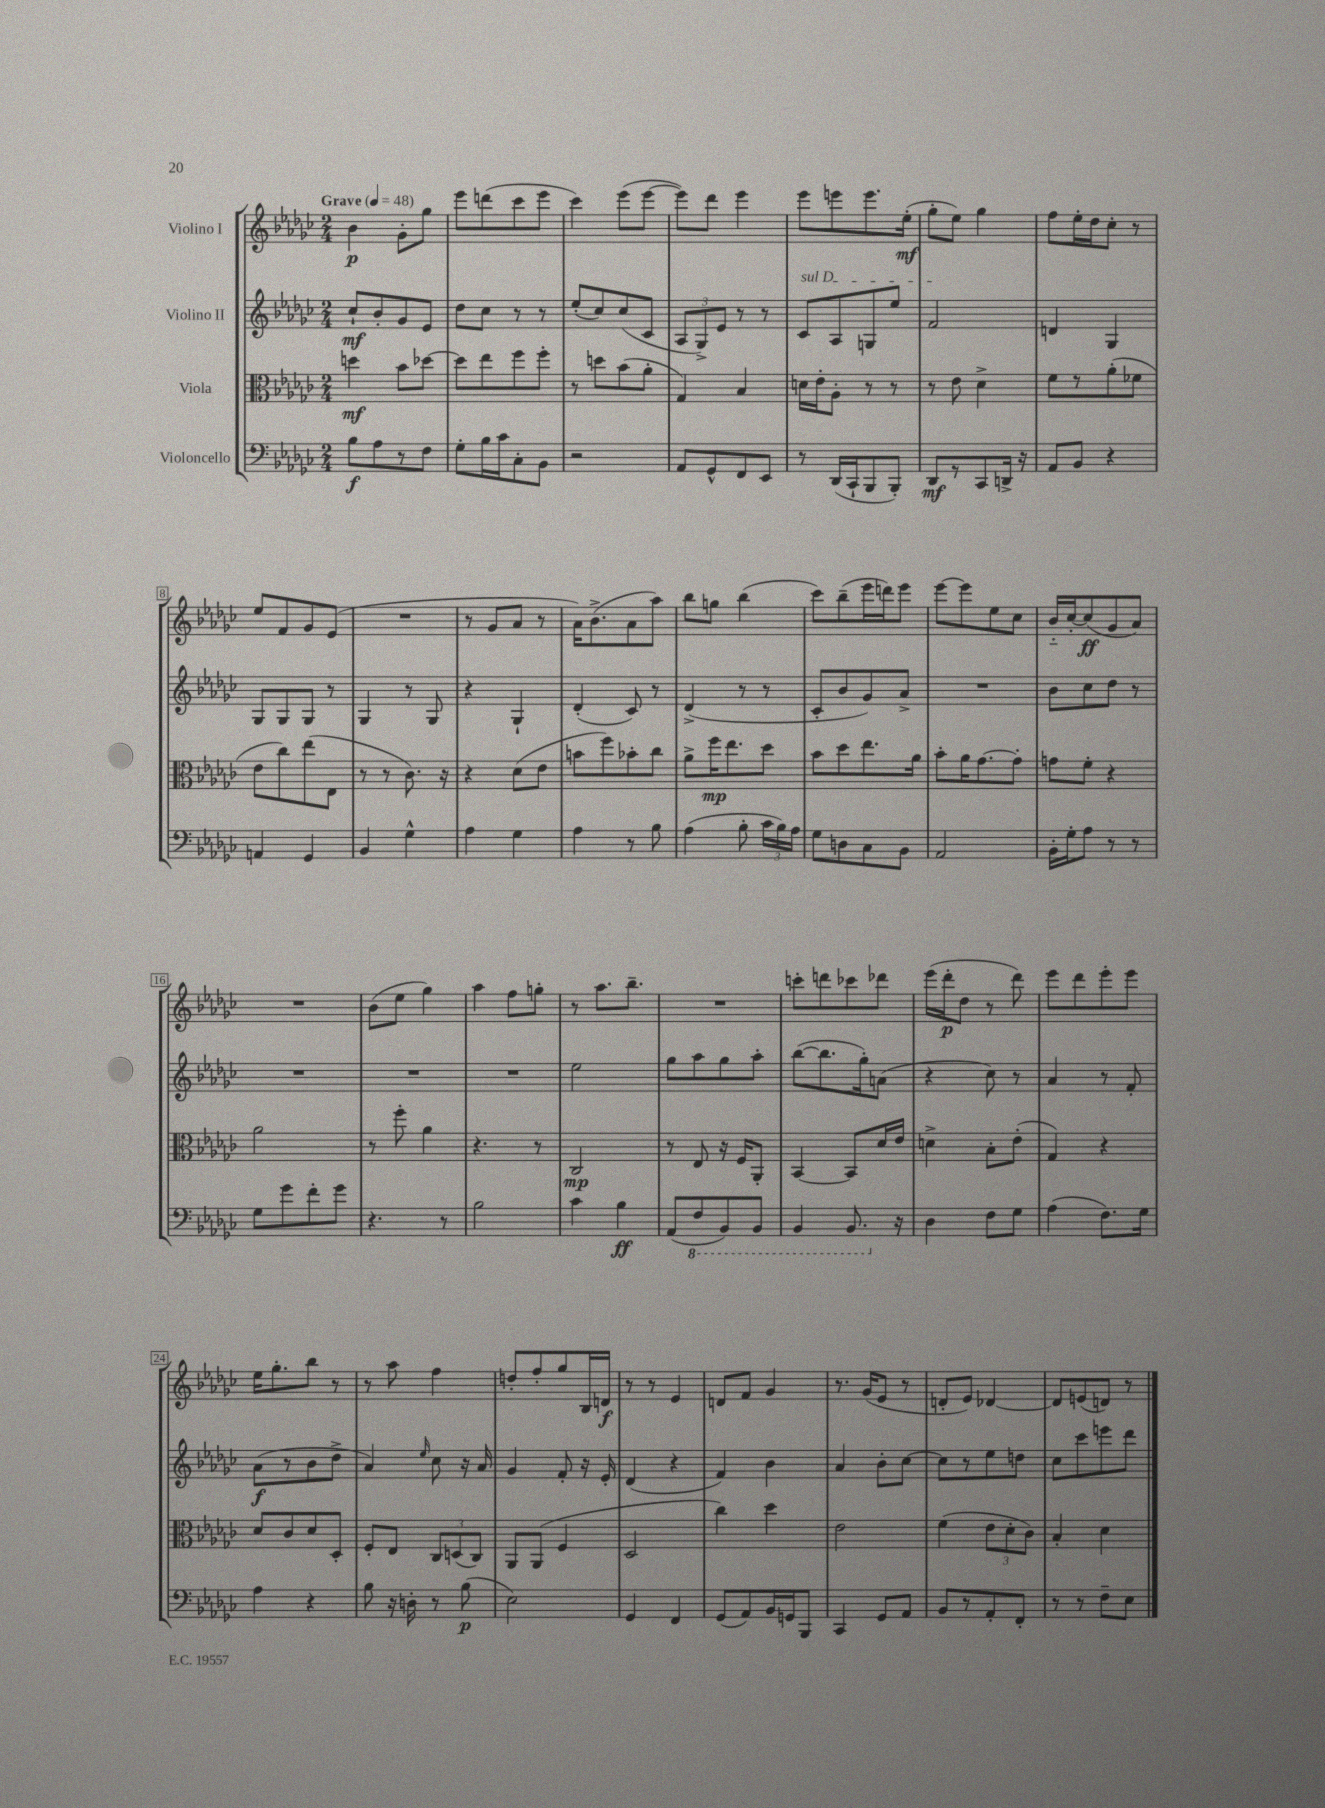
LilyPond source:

<<
\new StaffGroup <<
\new Staff = "s0" \with { instrumentName = "Violino I" } {
    \clef treble \key ges \major \numericTimeSignature \time 2/4 \tempo "Grave" 4 = 48
    \autoBeamOff bes'4\p ges'8[-. ges''8] |
    ees'''8[ d'''8( ces'''8 ees'''8] |
    ces'''4) ees'''8[( ees'''8]~ |
    ees'''8[) des'''8] ees'''4 |
    ees'''8[ e'''8 e'''8. ees''16]-.\mf( |
    ges''8[-. ees''8]) ges''4 |
    f''8[ ees''16-. des''16 ces''8]-. r8 |
    ees''8[ f'8 ges'8 ees'8]( |
    R2 |
    r8 ges'8[ aes'8] r8 |
    aes'16[) bes'8.->( aes'8 aes''8]) |
    bes''8[ g''8] bes''4( |
    ces'''8[) bes''8--( ees'''16 d'''16) ees'''8] |
    ees'''8[~ ees'''8 ees''8 ces''8] |
    bes'16[-_ ces''16~-. ces''8\ff( ges'8 aes'8]) |
    R2 |
    bes'8[( ees''8] ges''4) |
    aes''4 f''8[ g''8]-. |
    r8 aes''8.[ bes''8.]-- |
    R2 |
    c'''8[-. d'''8 ces'''8 des'''8] |
    ees'''16[( des'''16-.\p des''8] r8 des'''8) |
    ees'''8[ des'''8 ees'''8-. ees'''8] |
    ees''16[ ges''8.-. bes''8] r8 |
    r8 aes''8 f''4 |
    d''8[-. f''8-. ges''8 bes16 d'16]\f |
    r8 r8 ees'4 |
    d'8[ f'8] ges'4 |
    r8. ges'16[( ees'8] r8 |
    d'8[-. ees'8]) des'4~ |
    des'8[ e'8( d'8]) r8 \bar "|." |
}
\new Staff = "s1" \with { instrumentName = "Violino II" } {
    \clef treble \key ges \major \numericTimeSignature \time 2/4
    \autoBeamOff ces''8[-!\mf bes'8-. ges'8 ees'8] |
    des''8[ ces''8] r8 r8 |
    ees''8[-.( ces''8) ces''8( ces'8] |
    \tuplet 3/2 { aes8[ ges8->) ees'8] } r8 r8 |
    \once \override TextSpanner.bound-details.left.text = \markup { \italic "sul D" } ces'8[\startTextSpan aes8 g8 ees''8] |
    f'2\stopTextSpan |
    d'4 ges4 |
    ges8[ ges8 ges8] r8 |
    ges4 r8 ges8 |
    r4 ges4-! |
    des'4-.( ces'8) r8 |
    des'4->( r8 r8 |
    ces'8[-. bes'8 ges'8) aes'8]-> |
    R2 |
    bes'8[ ces''8 des''8] r8 |
    R2 |
    R2 |
    R2 |
    ees''2 |
    ges''8[ aes''8 ges''8 aes''8]-. |
    bes''8[~( bes''8. ges''16-.) a'8]( |
    r4 ces''8) r8 |
    aes'4 r8 f'8-. |
    aes'8[\f( r8 bes'8 des''8]-> |
    aes'4) \grace { ees''16 } ces''8 r16 aes'16 |
    ges'4 f'8-. r16 ees'16-. |
    des'4( r4 |
    f'4) bes'4 |
    aes'4 bes'8[-. ces''8]~ |
    ces''8[ r8 ees''8 d''8] |
    ces''8[ ces'''8 e'''8 des'''8] \bar "|." |
}
\new Staff = "s2" \with { instrumentName = "Viola" } {
    \clef alto \key ges \major \numericTimeSignature \time 2/4
    \autoBeamOff d''4\mf bes'8[ des''8]~ |
    des''8[ ees''8 f''8 f''8]-. |
    r8 d''8[ bes'8( aes'8]-. |
    ges4) bes4 |
    d'16[ ees'16-. aes8]-. r8 r8 |
    r8 ees'8 des'4-> |
    f'8[ r8 aes'8-.( fes'8] |
    ees'8[ ces''8) ees''8( ees8] |
    r8 r8 ces'8.) r16 |
    r4 des'8[( ees'8] |
    b'8[ f''8) bes'8-. ces''8] |
    aes'8[-> f''16\mp ees''8. des''8] |
    bes'8[ des''8 ees''8. aes'16] |
    bes'8[-. aes'16 ges'8.~ ges'8]-. |
    g'8[ f'8]-. r4 |
    aes'2 |
    r8 f''8-. aes'4 |
    r4. r8 |
    ces2\mp |
    r8 ees8 r16 f16[ aes,8]-. |
    bes,4~ bes,8[ des'16 ees'16] |
    d'4-> bes8[-. ees'8]-.( |
    ges4) r4 |
    des'8[ ces'8 des'8 des8]-. |
    f8[-. ees8] \tuplet 3/2 { ces8[ d8( ces8]) } |
    aes,8[ aes,8]( f4 |
    des2 |
    ces''4) des''4 |
    ees'2 |
    f'4( \tuplet 3/2 { ees'8[ des'8-. ces'8]) } |
    bes4-. des'4 \bar "|." |
}
\new Staff = "s3" \with { instrumentName = "Violoncello" } {
    \clef bass \key ges \major \numericTimeSignature \time 2/4
    \autoBeamOff bes8[\f aes8 r8 f8] |
    ges8[-. bes16 ces'16 ces8-. bes,8] |
    r2 |
    aes,8[ ges,8-^ f,8 ees,8] |
    r8 des,16[( ces,16-! bes,,8 bes,,8]-.) |
    des,8[\mf r8 ces,8 d,16]-> r16 |
    aes,8[ bes,8] r4 |
    a,4 ges,4 |
    bes,4 ges4-^ |
    aes4 ges4 |
    aes4 r8 bes8 |
    aes4( bes8-. \tuplet 3/2 { ces'16[ bes16) aes16] } |
    ges8[ d8 ces8 bes,8] |
    aes,2 |
    bes,16[-. ges16-. aes8] r8 r8 |
    ges8[ ges'8 f'8-. ges'8] |
    r4. r8 |
    bes2 |
    ces'4 bes4\ff |
    aes,8[( \ottava #-1 f,8 bes,,8) bes,,8] |
    bes,,4 bes,,8. \ottava #0 r16 |
    des4 f8[ ges8] |
    aes4( f8.[) ges16] |
    aes4 r4 |
    bes8 r16 d16-. r8 bes8\p( |
    ees2) |
    ges,4 f,4 |
    ges,8[( aes,8) bes,16 g,16 bes,,8] |
    ces,4 ges,8[ aes,8] |
    bes,8[ r8 aes,8-. f,8]-. |
    r8 r8 f8[-- ees8] \bar "|." |
}
>>
>>
\layout { \context { \Score \override BarNumber.stencil = #(make-stencil-boxer 0.1 0.3 ly:text-interface::print) } }
